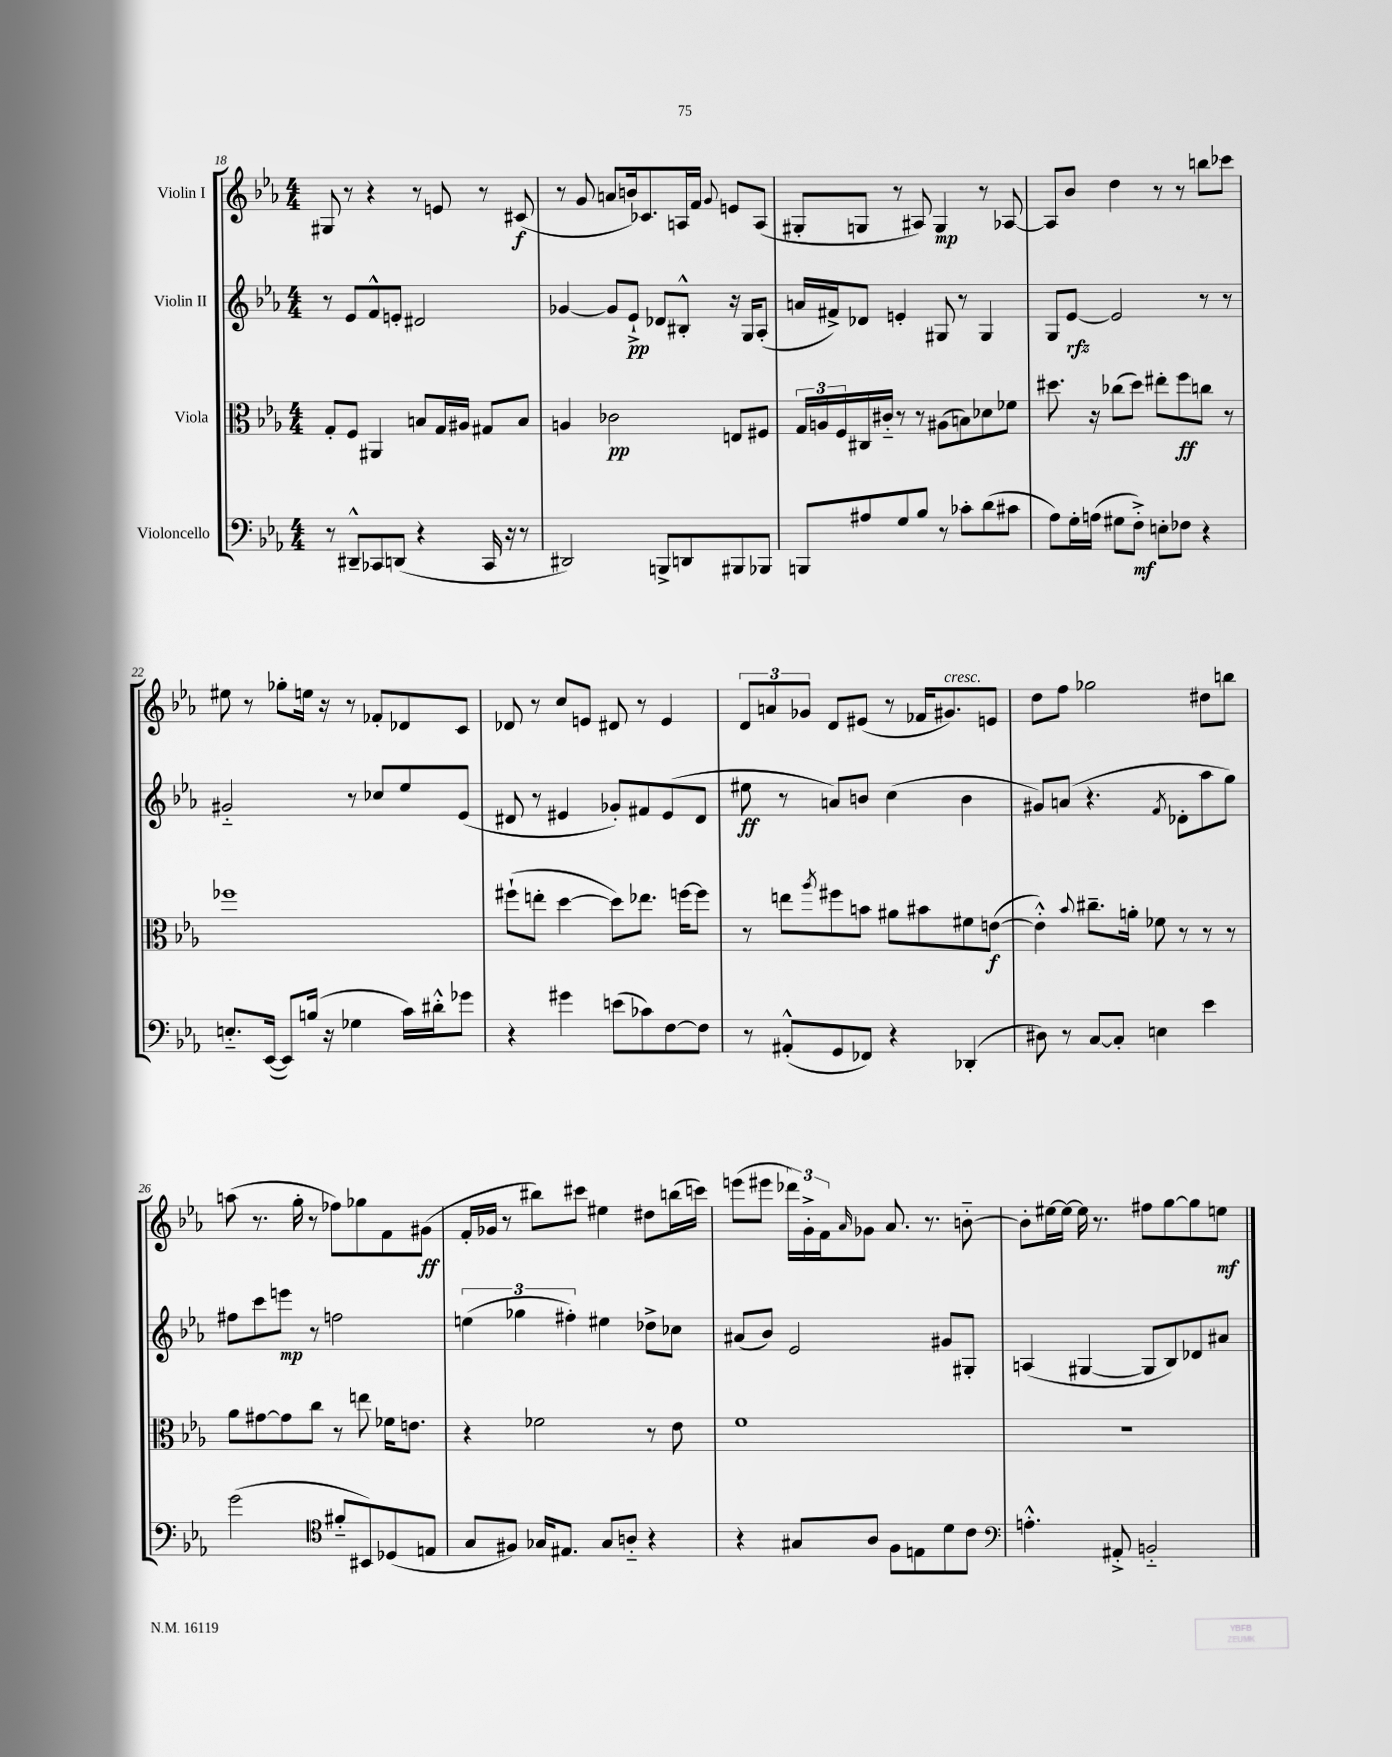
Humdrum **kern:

**kern	**kern	**kern	**kern
*staff4	*staff3	*staff2	*staff1
*clefF4	*clefC3	*clefG2	*clefG2
*k[b-e-a-]	*k[b-e-a-]	*k[b-e-a-]	*k[b-e-a-]
*M4/4	*M4/4	*M4/4	*M4/4
8r	8G'	8r	8G#
8DD#~^^	8F	8e-	8r
8CC-	4AA#	8f^^	4r
(8DD	.	8e'	.
4r	8B	2d#	8r
.	16G	.	8e
.	16A#	.	.
16CC-	8G#	.	8r
16r	.	.	.
8r	8B	.	(8c#
=	=	=	=
2DD#)	4A	[4g-	8r
.	.	.	8g
.	2c-	8g-]	8a
.	.	8e-`^	16b)
.	.	.	8.c-
8BBB^	.	8d-	.
8DD	.	8B#'^^	16A
.	.	.	16f
.	.	.	8qqg
8BBB#	8E	16r	8e
.	.	16G	.
8BBB-	8F#	(8A-'	(8A
=	=	=	=
8BBB	24G	16a	8G#'
.	24A	.	.
.	.	16f#^)	.
.	24F	.	.
8A#	16C#	8d-	8G
.	16c#'~	.	.
8G	8r	4e'	8r
8B-	8r	.	8A#)
8r	(8A#	8G#	4G
8c-'	8B)	8r	.
(8d	8d-	4G#	8r
8c#	8f-	.	[8A-
=	=	=	=
8A-)	8.dd#	8G	8A-]
16G'	.	[8e-	8b-
(16A	16r	.	.
8G#	(8cc-	2e-]	4dd
8F'^)	8dd#)	.	.
8E'	8ee#'	.	8r
8F-	8ff	.	8r
4r	8cc	8r	8bb
.	8r	8r	8ccc-
=	=	=	=
8.E'~	1ff-	2g#'~	8ee#
.	.	.	8r
([16EE-	.	.	.
8EE-])	.	.	8gg-'
(16B	.	.	16ee
16r	.	.	16r
4G-	.	8r	8r
.	.	8cc-	8f-'
16c)	.	8ee-	8d-
16d#'^^	.	.	.
8g-	.	(8e-	8c
=	=	=	=
4r	(8ff#`	8d#	8d-
.	8ee'	8r	8r
4g#	[4dd	4e#	8cc
.	.	.	8e
(8e	8dd])	8g-')	8d#
8c-)	8.ee-	8f#	8r
[8F	.	(8e#	4e
.	[16ff	.	.
8F]	8ff]	8d#	.
=	=	=	=
8r	8r	8ee#	12d
.	.	.	12a
(8AA#'^^	8ee	8r	.
.	.	.	12g-
.	8qaa-	.	.
8GG	8ff#	8a)	8d
8FF-)	8b	8b	(8e#
4r	8a#	(4cc	8r
.	8b#	.	16f-
.	.	.	8.g#)
(4DD-'	8f#	4b	.
.	([8e	.	8e
=	=	=	=
8D#)	4e'^^])	8g#)	8dd
8r	.	(8a	8ff
.	8qqb-	.	.
[8C	8.cc#~	4.r	2gg-
8C']	.	.	.
.	16a'	.	.
4E	8f-	.	.
.	.	8qf	.
.	8r	8d-'	.
4e-	8r	8aa-	8dd#
.	8r	8gg)	8bb
=	=	=	=
(2g	8a-	8ff#	(8aa
.	[8g#	8ccc	8.r
.	8g#]	8eee	.
.	.	.	16gg'
.	8cc	8r	8r
*clefC4	*	*	*
8f#'~	8r	2ff	8ff-)
8BB#)	8ee	.	8gg-
(8D-	16f-	.	8f
.	8.e	.	.
8E	.	.	(8g#
=	=	=	=
8G	4r	(6ee	16f'
.	.	.	16g-
8F#)	.	.	8r
.	.	6gg-	.
16G-	2f-	.	8bb#)
8.E#	.	.	.
.	.	6ff#')	.
.	.	.	8ccc#
8G-	.	4ee#	4ee#
8A'~	.	.	.
4r	8r	8dd-^	8dd#
.	8e-	8cc-	(16bb
.	.	.	16ccc)
=	=	=	=
4r	1f	(8a#	(8eee
.	.	8b-)	8eee#
8G#	.	2e-	24ddd-)
.	.	.	24g'^
.	.	.	24f
.	.	.	16qqa-
8A-	.	.	8g-
8F	.	.	8.a-
8E	.	.	.
.	.	.	8.r
8d	.	8g#	.
8c	.	8G#'	[8b'~
=	=	=	=
*clefF4	*	*	*
4.A'^^	1r	(4A	8b']
.	.	.	[16ee#
.	.	.	16ee#_
.	.	[4G#	16ee#]
.	.	.	8.r
8AA#'^	.	.	.
2BB'~	.	8G#]	8ff#
.	.	8B-)	[8gg
.	.	8d-	8gg]
.	.	8a#	8ee
==	==	==	==
*-	*-	*-	*-
